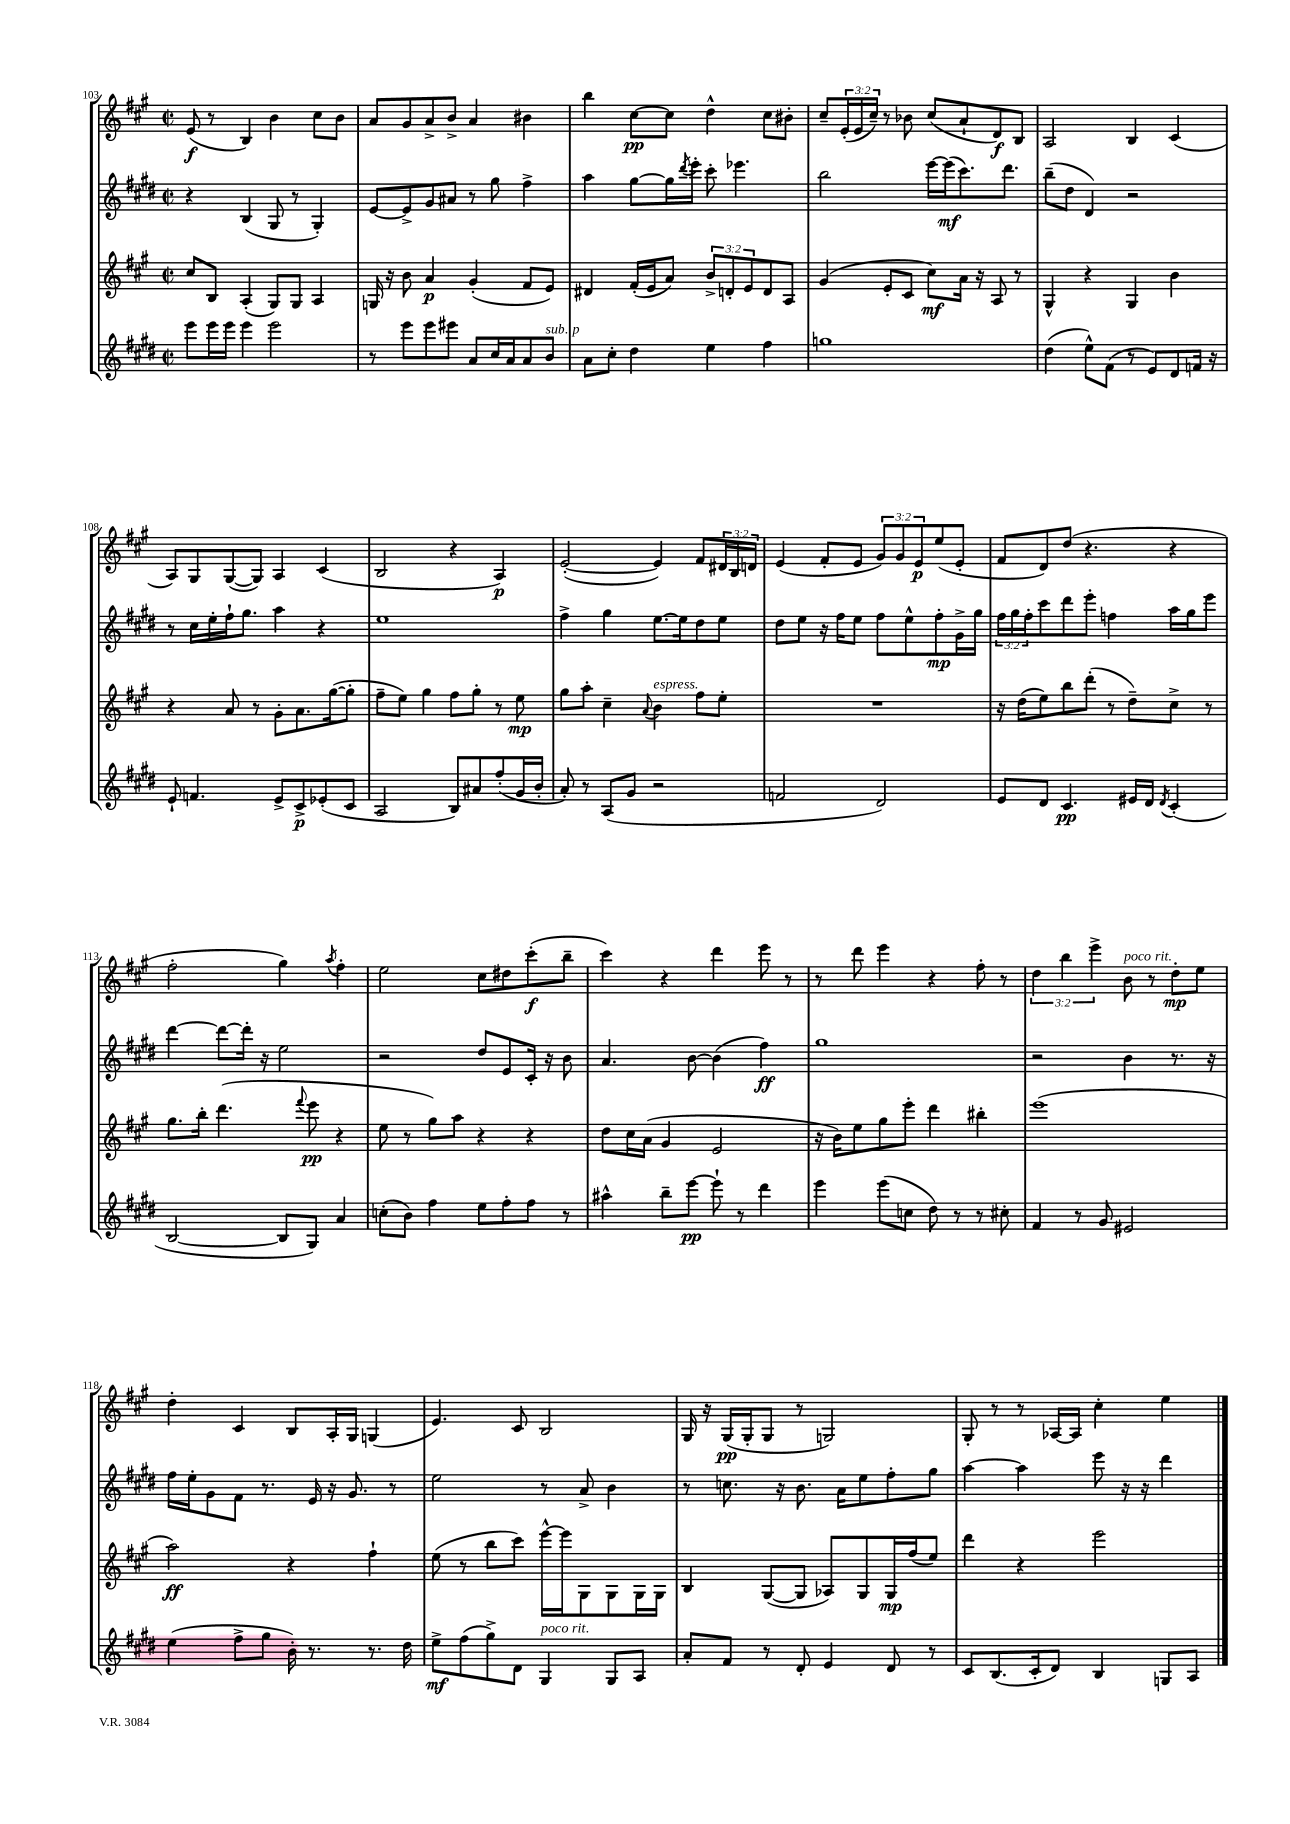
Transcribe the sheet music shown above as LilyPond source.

<<
\new StaffGroup <<
\new Staff = "s0" {
    \clef treble \key a \major \defaultTimeSignature \time 2/2 \override Staff.TupletNumber.text = #tuplet-number::calc-fraction-text
    e'8\f( r8 b4) b'4 cis''8 b'8 |
    a'8 gis'8 a'8-> b'8-> a'4 bis'4 |
    b''4 cis''8~\pp cis''8 d''4-^ cis''8 bis'8-. |
    cis''8-- \tuplet 3/2 { e'16-.( e'16 cis''16--) } r8 bes'8 cis''8( a'8-! d'8\f) b8 |
    a2 b4 cis'4( |
    a8) gis8 gis8~( gis8) a4 cis'4( |
    b2 r4 a4\p) |
    e'2~-.( e'4) fis'8 \tuplet 3/2 { dis'16 b16 d'16 } |
    e'4( fis'8-. e'8 \tuplet 3/2 { gis'8) gis'8 e'8\p } e''8( e'8-. |
    fis'8 d'8) d''8( r4. r4 |
    fis''2-. gis''4) \acciaccatura { a''8 } fis''4-. |
    e''2 cis''8 dis''8 cis'''8-.\f( b''8-- |
    cis'''4) r4 d'''4 e'''8 r8 |
    r8 d'''8 e'''4 r4 fis''8-. r8 |
    \tuplet 3/2 { d''4 b''4 e'''4-> } b'8^\markup { \italic "poco rit." } r8 d''8-.\mp e''8 |
    d''4-. cis'4 b8 a16-. gis16 g4( |
    e'4.) cis'8 b2 |
    gis16 r16 gis16\pp( gis16-. gis8 r8 g2) |
    gis8-. r8 r8 aes16~ aes16 cis''4-. e''4 \bar "|." |
}
\new Staff = "s1" {
    \clef treble \key e \major \defaultTimeSignature \time 2/2 \override Staff.TupletNumber.text = #tuplet-number::calc-fraction-text
    r4 b4( gis8 r8 gis4-.) |
    e'8~ e'8-> gis'8 ais'8 r8 gis''8 fis''4-> |
    a''4 gis''8~ gis''16 \acciaccatura { dis'''8 } e'''16-. cis'''8-. ees'''4. |
    b''2 e'''16~ e'''16\mf( cis'''8.) dis'''8. |
    b''8--( dis''8 dis'4) r2 |
    r8 cis''16 e''16-. fis''16-! gis''8. a''4 r4 |
    e''1 |
    fis''4-> gis''4 e''8.~ e''16 dis''8 e''8 |
    dis''8 e''8 r16 fis''16 e''8 fis''8 e''8-^ fis''8-.\mp gis'16-> gis''16 |
    \tuplet 3/2 { fis''16 gis''16 fis''16-. } cis'''8 dis'''8 e'''8-. f''4 a''16 gis''16 e'''8 |
    dis'''4~ dis'''8~ dis'''16-. r16 e''2 |
    r2 dis''8 e'8 cis'16-. r16 b'8 |
    a'4. b'8~ b'4( fis''4\ff) |
    gis''1 |
    r2 b'4 r8. r16 |
    fis''16 e''16-. gis'8 fis'8 r8. e'16 r16 gis'8. r8 |
    e''2 r8 a'8-> b'4 |
    r8 c''8. r16 b'8. a'16 e''8 fis''8-. gis''8 |
    a''4~ a''4 e'''8 r16 r16 dis'''4 \bar "|." |
}
\new Staff = "s2" {
    \clef treble \key a \major \defaultTimeSignature \time 2/2 \override Staff.TupletNumber.text = #tuplet-number::calc-fraction-text
    cis''8 b8 a4-.( gis8) gis8 a4 |
    g16 r16 b'8 a'4\p gis'4-.( fis'8 e'8) |
    dis'4 fis'16-.( e'16 a'8) \tuplet 3/2 { b'8-> d'8-. e'8 } d'8 a8 |
    gis'4( e'8-. cis'8 cis''8\mf) a'16 r16 a8 r8 |
    gis4-^ r4 gis4 b'4 |
    r4 a'8 r8 gis'8-. a'8. gis''16~( gis''8-. |
    fis''8-- e''8) gis''4 fis''8 gis''8-. r8 e''8\mp |
    gis''8 a''8-. cis''4-- \appoggiatura { a'8 } b'4^\markup { \italic "espress." } fis''8 e''8-. |
    R1 |
    r16 d''16( e''8) b''8 d'''8-.( r8 d''8--) cis''8-> r8 |
    gis''8. b''16-. d'''4.( \appoggiatura { fis'''8 } e'''8\pp r4 |
    e''8 r8 gis''8) a''8 r4 r4 |
    d''8 cis''16 a'16( gis'4 e'2 |
    r16 b'16) e''8 gis''8 e'''8-. d'''4 bis''4-. |
    e'''1( |
    a''2\ff) r4 fis''4-! |
    e''8( r8 b''8 cis'''8) e'''16~-^ e'''16 gis8 gis8 gis16 gis16 |
    b4 gis8~( gis8 aes8) gis8 gis16\mp fis''16( e''8) |
    d'''4 r4 e'''2 \bar "|." |
}
\new Staff = "s3" {
    \clef treble \key e \major \defaultTimeSignature \time 2/2
    e'''8 e'''16 e'''16 e'''4 e'''2 |
    r8 e'''8 e'''8 eis'''8 a'8 cis''16 a'16 a'8 b'8^\markup { \italic "sub. p" } |
    a'8 cis''8-. dis''4 e''4 fis''4 |
    g''1 |
    dis''4( e''8-^) fis'8( r8 e'8) dis'8 f'16 r16 |
    e'8-! f'4. e'8-> cis'8->\p ees'8-.( cis'8 |
    a2 b8) ais'8 fis''8-.( gis'16 b'16-. |
    a'8-.) r8 a8( gis'8 r2 |
    f'2 dis'2) |
    e'8 dis'8 cis'4.\pp eis'16 dis'16 \acciaccatura { dis'8 } cis'4-.( |
    b2~ b8 gis8) a'4 |
    c''8-.( b'8) fis''4 e''8 fis''8-. fis''8 r8 |
    ais''4-^ b''8-- e'''8~\pp e'''8-! r8 dis'''4 |
    e'''4 e'''8( c''8 dis''8) r8 r8 cis''8-. |
    fis'4 r8 gis'8 eis'2 |
    e''4( fis''8-> gis''8 b'16-.) r8. r8. dis''16 |
    e''8->\mf fis''8( gis''8->) dis'8 gis4^\markup { \italic "poco rit." } gis8 a8 |
    a'8-. fis'8 r8 dis'8-. e'4 dis'8 r8 |
    cis'8 b8.( cis'16-. dis'8) b4 g8 a8 \bar "|." |
}
>>
>>
\layout { \context { \Score currentBarNumber = #103 } }
